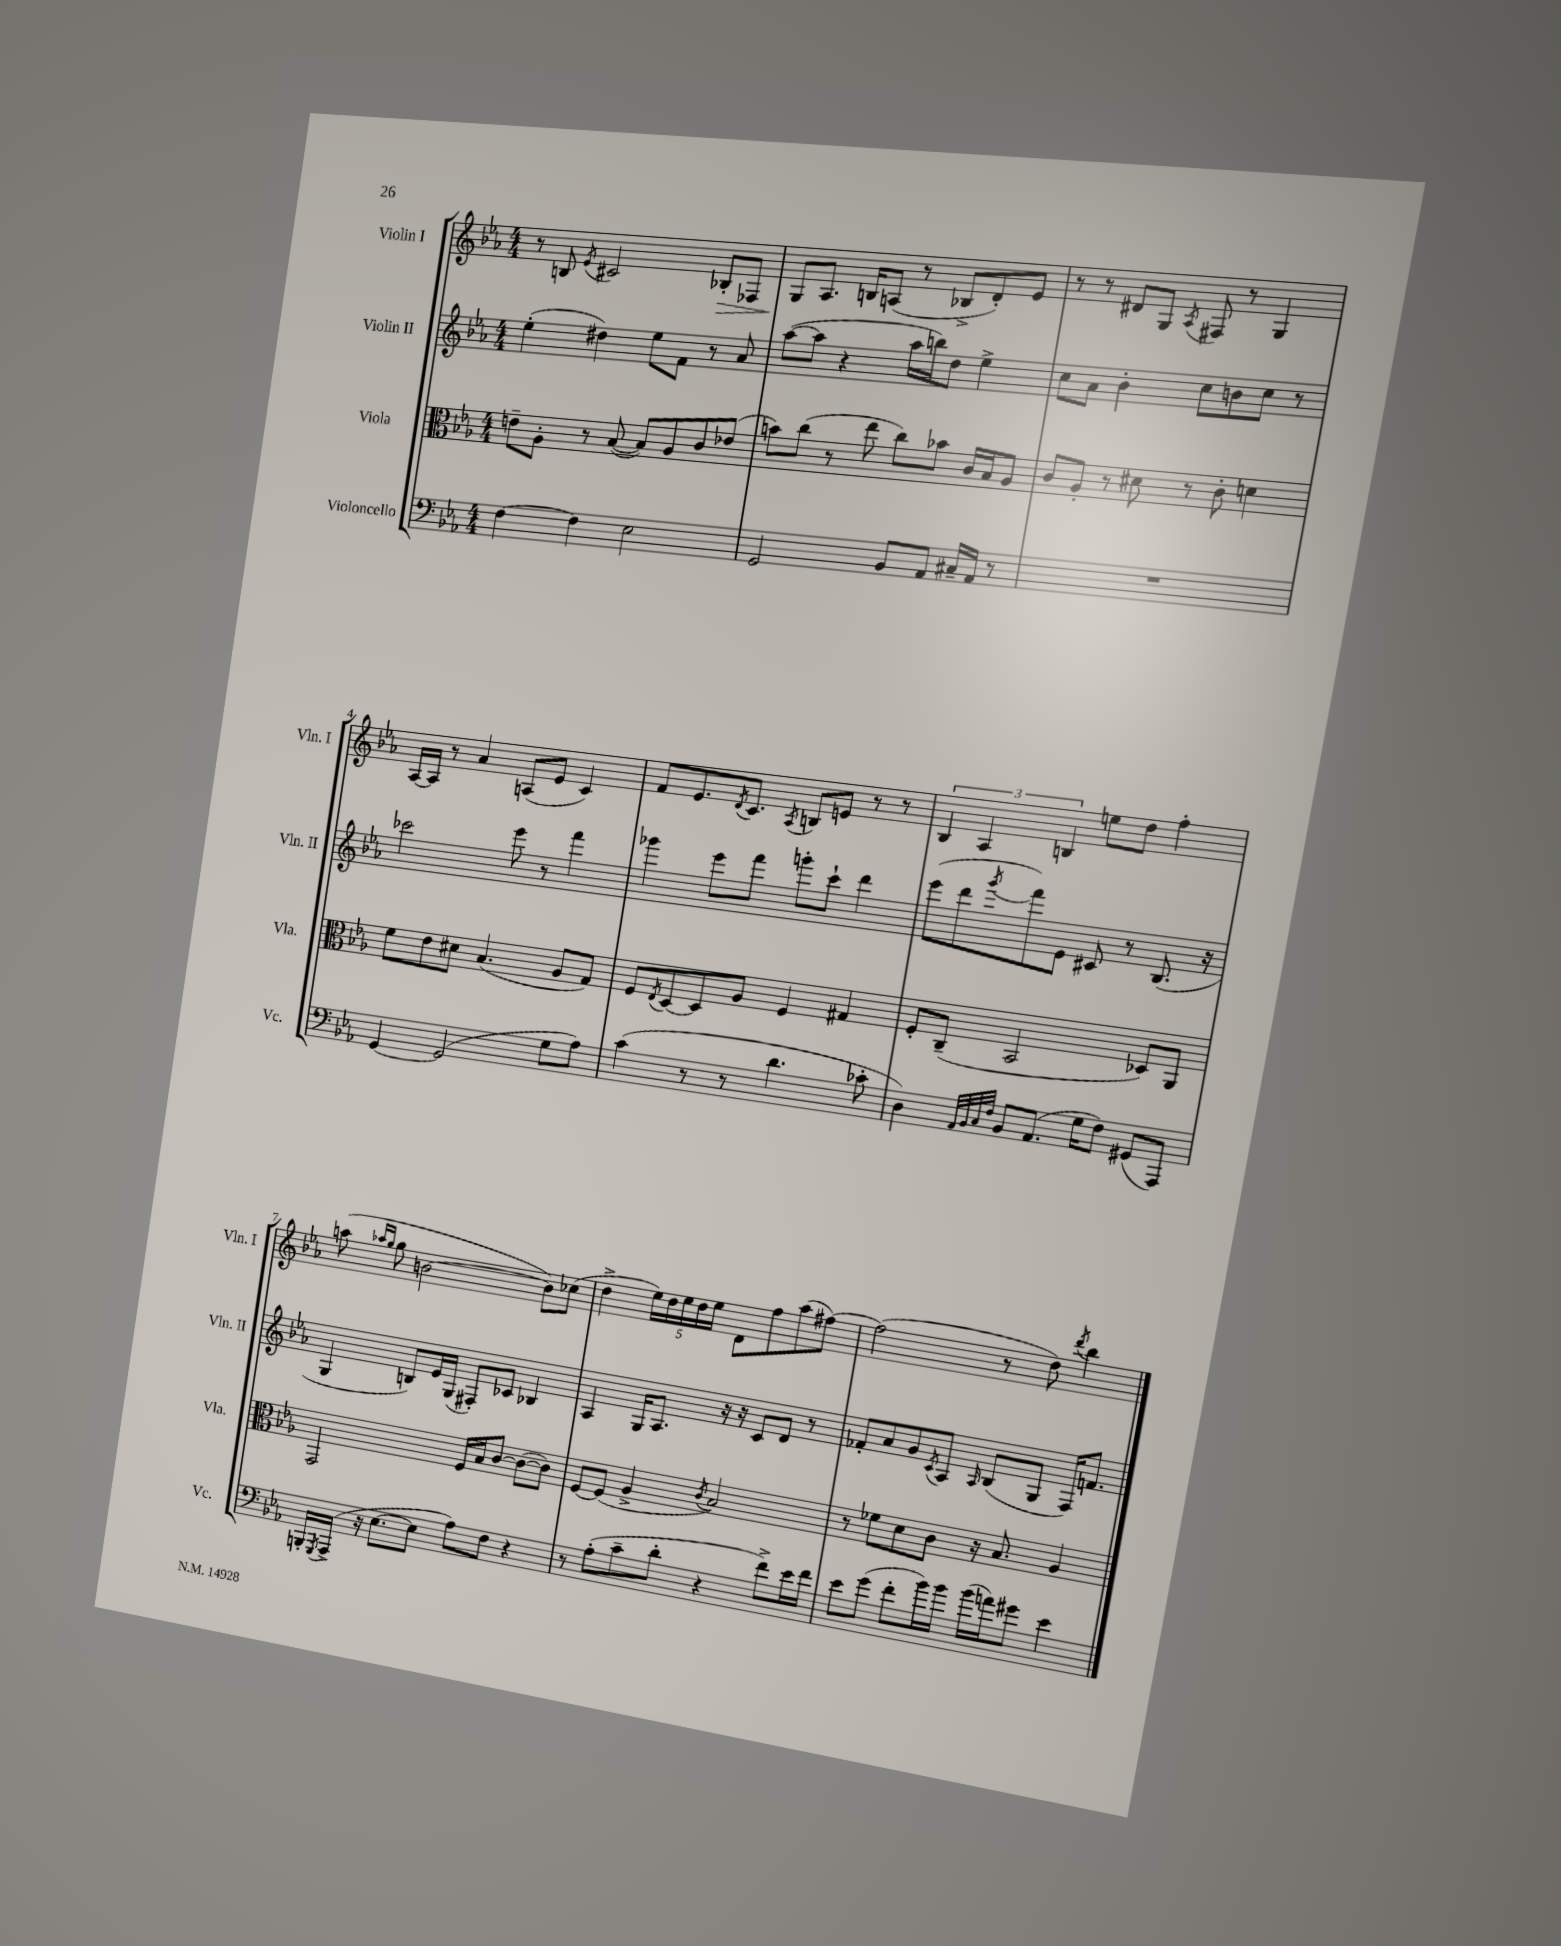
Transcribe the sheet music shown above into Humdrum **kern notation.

**kern	**kern	**kern	**kern
*staff4	*staff3	*staff2	*staff1
*clefF4	*clefC3	*clefG2	*clefG2
*k[b-e-a-]	*k[b-e-a-]	*k[b-e-a-]	*k[b-e-a-]
*M4/4	*M4/4	*M4/4	*M4/4
[4F\	8e~\L	(4ee-'\	8r
.	8A-'\J	.	8B/
.	.	.	8qe-/
4F\]	8r	4dd#\)	2c#/
.	([8B-/	.	.
2E-\	8B-/]L)	8ee-\L	.
.	8A-/	8f\J	.
.	8c/	8r	8B-'/L
.	(8e-/J	8a-/	8F-/J
=	=	=	=
2GG/	8b\L)	([8aa-\L	8G/L
.	(8cc\J	8aa-\]J	8.A-/J
.	8r	4r	.
.	.	.	16B/LK
.	8ee-\	.	(8A/J
8BB-/L	8cc\L)	16aa-\LL	8r
.	.	16bb\J)	.
8AA-/J	8b-\J	8dd\J	8B-^/L
16C#~/LL	16c/LL	4ee-^\	8d'/)
16AA-/JJ	16B-/J	.	.
8r	8A-/J	.	8e-/J
=	=	=	=
1r	8c/L	8cc\L	8r
.	8A-'/J	8a-\J	8r
.	8r	4b-'\	8d#/L
.	8d#\	.	8G/J
.	.	.	8qA-/
.	8r	8cc\L	8F#/
.	8c'\	8b\	8r
.	4d\	8cc\J	4G/
.	.	8r	.
=	=	=	=
[4GG/	8f\L	2ccc-\	[16A-/LL
.	.	.	16A-/]JJ
.	8e-\	.	8r
(2GG/]	8d#\J	.	4a-/
.	(4.B-/	.	.
.	.	8eee-\	(8A/L
.	.	8r	8e-/J
8G\L	8A-/L	4fff\	4c/)
8A-\J)	8G/J)	.	.
=	=	=	=
(4c\	8F/L	4ggg-\	8f/L
.	8qE-/	.	.
.	[8D/	.	8.e-/
8r	8D/]	8eee-\L	.
.	.	.	8qd/
.	.	.	8.c/J
8r	8A-/J	8fff\J	.
.	.	.	8qA-/
4.d\	4F/	8ggg'\L	8B/L
.	.	8ccc`\J	8e/J
.	4G#/	4ddd\	8r
8c-'\	.	.	8r
=	=	=	=
4D\)	8F'/L	(8eee-\L	6B-/
.	(8C~/J	8ddd\	.
.	.	.	6A-/
32qqAA-/LLL	.	.	.
32qqBB-/	.	.	.
32qqC/	.	.	.
32qqF/JJJ	.	8qggg/	.
8BB-/L	2BB-/	8fff\)	.
.	.	.	6B/
(8.AA-/J	.	8e-\J	.
.	.	8c#/	8ee\L
16G\LK	.	.	.
8F\J)	.	8r	8dd\J
(8GG#/L	8D-/L)	(8.B-/	4ff'\
8AAA-/J)	8AA-/J	.	.
.	.	16r	.
=	=	=	=
16BBB'/LL	2GG/	4G/	(8aa\
8qGGG/	.	.	.
(16AAA-^/JJ	.	.	.
.	.	.	16qqaa-/LL
.	.	.	16qqgg/JJ
16r	.	.	8gg\
[8.E-\L	.	.	.
.	.	8B/L)	[2b\
8E-\]J	.	16e-/L	.
.	.	(16G/JJ	.
8A-\L)	16F/LL	8F#'/L)	.
.	16B-/J	.	.
8F\J	[8c/J	8c-/J	.
4r	(8c\_L	4B-/	8b\]L)
.	8c\]J)	.	(8cc-\J
=	=	=	=
8r	[8F/L	4A-/	4dd^\
(8A-'\L	(8F/]J	.	.
8c~\	4A-^/	16G/LK	20ee-\LL)
.	.	.	20dd\
.	.	8.A-/J	.
.	.	.	20ee-\
8d'\J	.	.	.
.	.	.	20dd\
.	.	.	20ee-\JJ
.	8qc/	.	.
4r	2B-/)	16r	8d\L
.	.	16r	.
.	.	8c/L	8ff\
8f^\L)	.	8d/J	(8aa-\
16e-\L	.	8r	[8ff#\J)
16f\JJ	.	.	.
=	=	=	=
8e-\L	8r	8f-'/L	(2ff#\]
(8g\J	8f-\L	8a-/	.
8f'\L	8d\	8g/	.
.	.	8qc/	.
16b-\L)	8c\J	8A-/J	.
16b-\JJ	.	.	.
.	.	16qqA-/	.
(16b-\LL	16r	(8B-/L	8r
16a\J)	8.B-/	.	.
8g#\J	.	8G/J	8dd\)
.	.	.	8qddd/
4e-\	4A-/	16F/LK)	4bb-\
.	.	8.f/J	.
==	==	==	==
*-	*-	*-	*-
